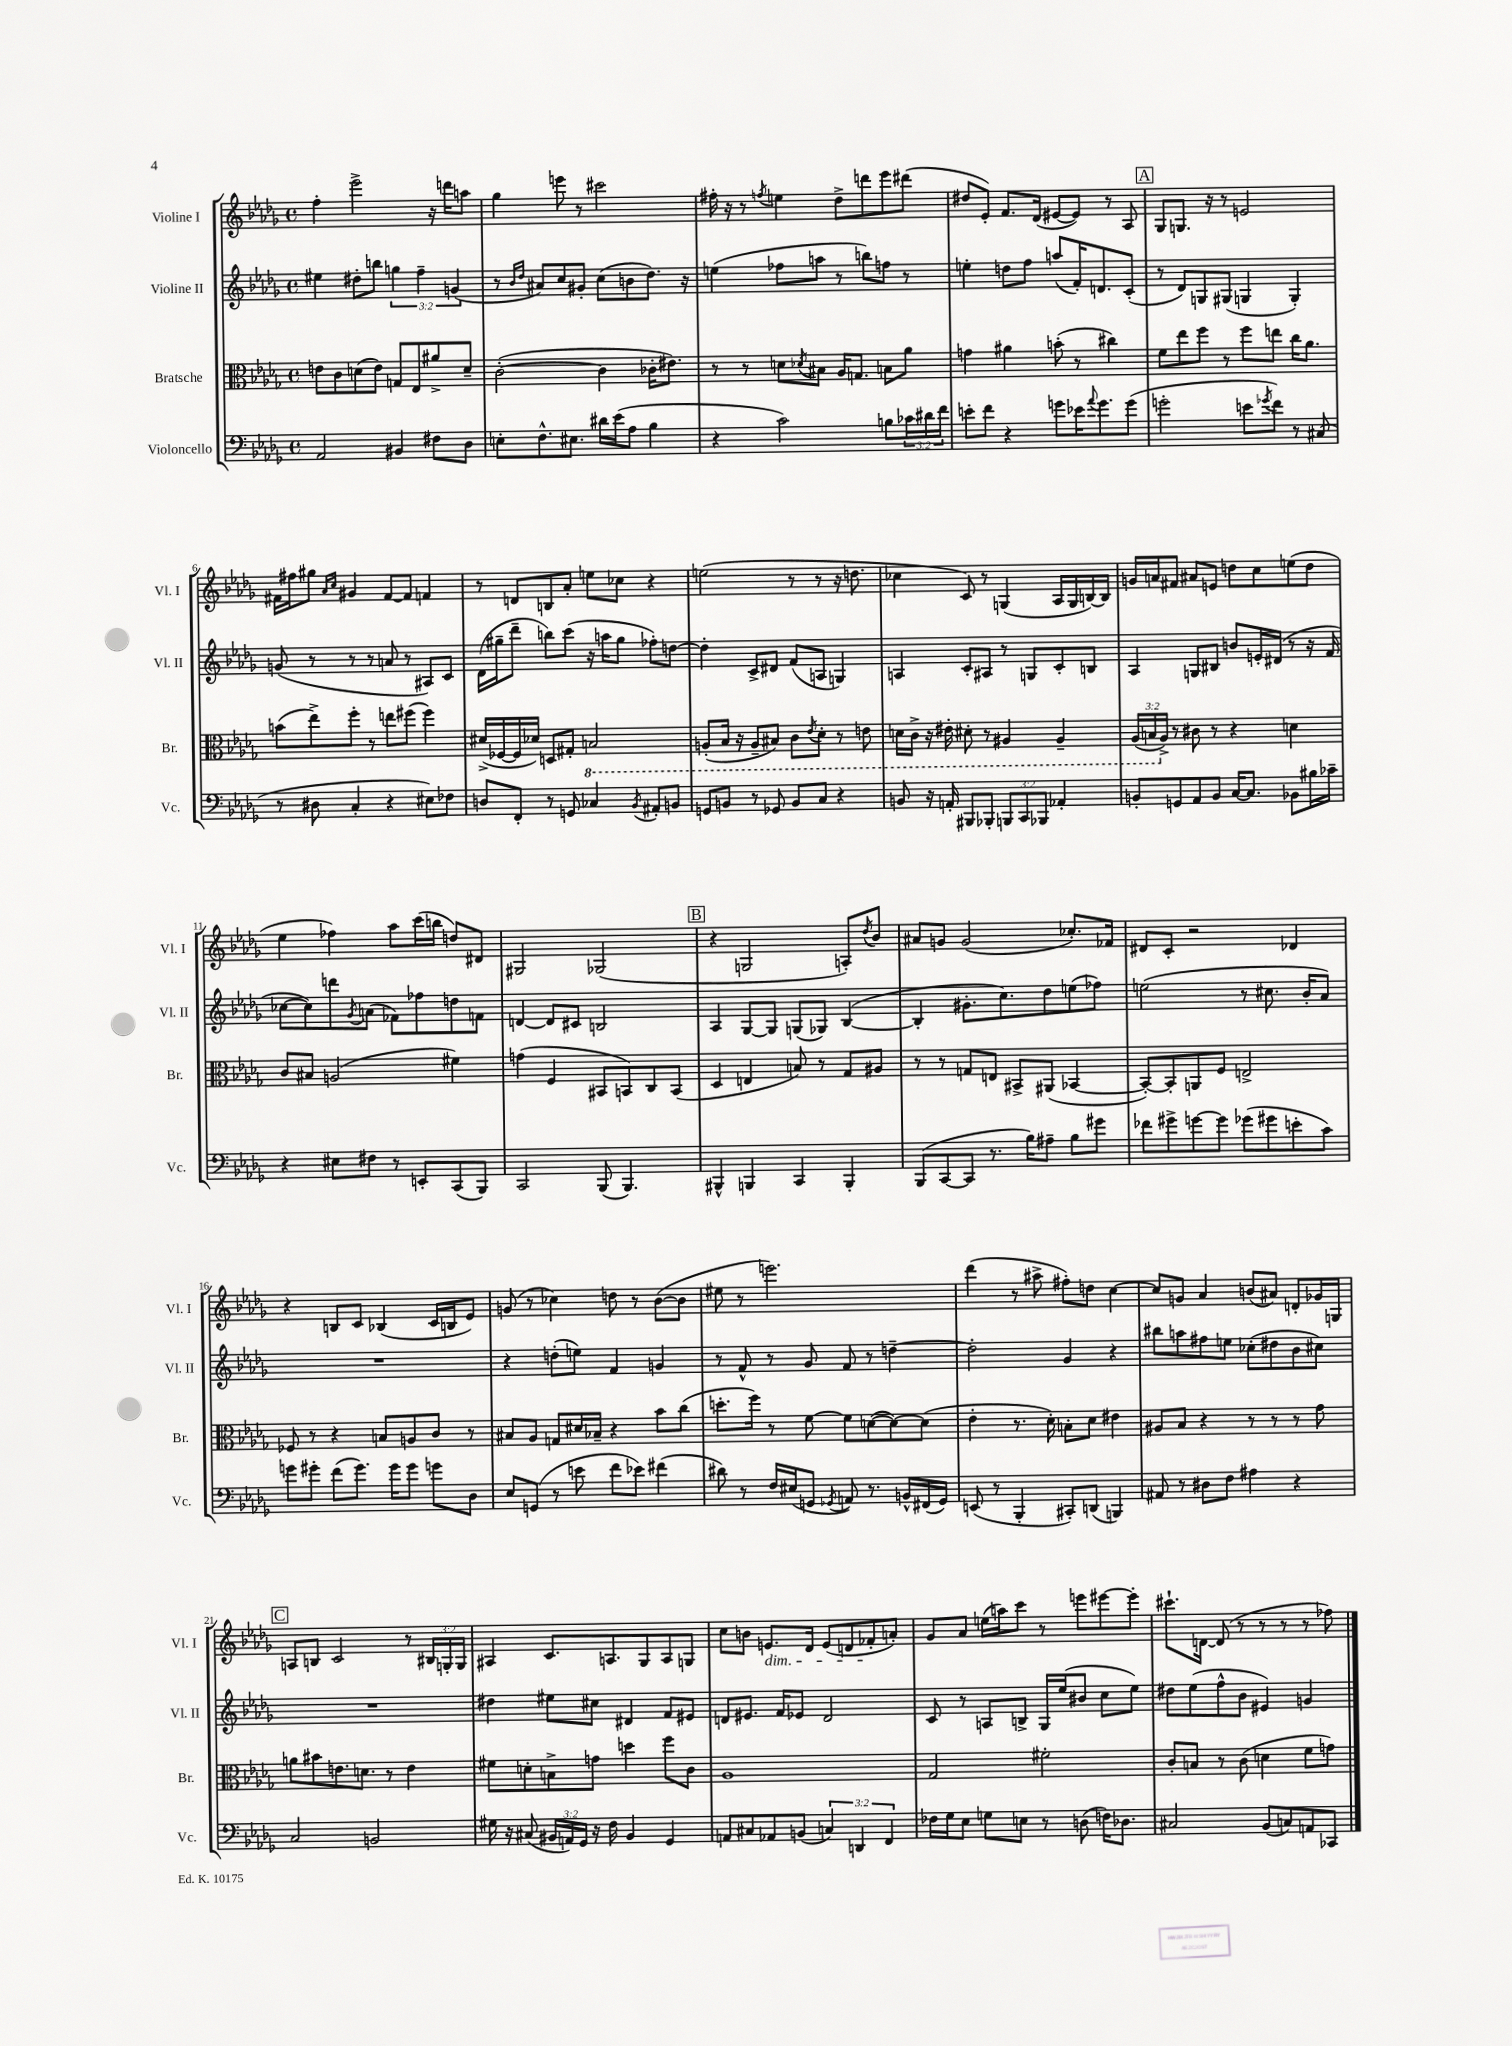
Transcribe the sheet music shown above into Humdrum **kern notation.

**kern	**kern	**kern	**kern
*part4	*part3	*part2	*part1
*staff4	*staff3	*staff2	*staff1
*I"Violoncello	*I"Bratsche	*I"Violine II	*I"Violine I
*I'Vc.	*I'Br.	*I'Vl. II	*I'Vl. I
*clefF4	*clefC3	*clefG2	*clefG2
*k[b-e-a-d-g-]	*k[b-e-a-d-g-]	*k[b-e-a-d-g-]	*k[b-e-a-d-g-]
*M4/4	*M4/4	*M4/4	*M4/4
*met(c)	*met(c)	*met(c)	*met(c)
=1	=1	=1	=1
2AA-/	8en\L	4ee#X\	4ff'\
.	8c\	.	.
.	(8dn\	8dd#X'\L	2eee-^\
.	8e\J)	8bbn\J	.
4BB#X/	8Gn/L	6ggn\	.
.	8E-/	.	.
.	.	6ff~\	.
8F#X\L	8a#X^/	.	16r
.	.	.	16dddn\KL
.	.	(6gn/	.
8D-\J	8d~/J	.	8aan\J
=2	=2	=2	=2
8En'\L	([2c'\	8r	4gg-\
.	.	16qqb-/LL	.
.	.	16qqdd-/JJ	.
8.F^^\	.	8a#X/L)	.
.	.	8cc/	8eeen\
8.E#X\J	.	.	.
.	.	8g#X'/J	8r
16d#X\LL	4c\]	(8cc\L	2ccc#X\
(16e-\J	.	.	.
8A-\J	.	8bn\	.
4B-\	16c-X'\KL	8.dd-\J)	.
.	8.e#X\J)	.	.
.	.	16r	.
=3	=3	=3	=3
4r	8r	(4een\	16ff#X'\
.	.	.	16r
.	8r	.	8r
.	.	.	8qffn/
2c\)	8dn\L	8ff-X\L	4een\
.	8qd-X/	.	.
.	8B#X\J	8aan\J	.
.	16A-/KL	8r	8dd-^\L
.	8.Gn/J	.	.
.	.	8bbn\L)	8dddn\
8Bn\L	8Bn\L	8ffn\J	8eee-\
24c-X\L	8a-\J	8r	(8ddd#X\J
24d#X\	.	.	.
24f\JJ	.	.	.
=4	=4	=4	=4
8en'\L	4gn\	4een'\	8dd#X/L
8f\J	.	.	8e-'/J)
4r	4a#X\	8ddn\L	8.f/L
.	.	8ff\J	.
.	.	.	(16d-/Jk
8gn\L	(8bn'\	(8aan/L	[8e#X/L
16e-X\K	8r	16f'/K)	8e#/J])
8qqa-/	.	.	.
8.g\	.	8.dn/	.
.	4cc#X\)	.	8r
(8g\J	.	(8c'/J	8A-/
!!LO:REH:place=s1:t=A
=5	=5	=5	=5
2gn'\	8f\L	8r	8G-/L
.	8ee-\	8d-/L)	8.Gn/J
.	8ff\J	8Gn/	.
.	.	.	16r
.	8r	(8G#X/J	8r
8en\L	8ff\L	4Gn/	2en/
8qg-X/	.	.	.
8f\J)	8een\J	.	.
8r	16cc\KL	4G'/)	.
.	8.a-\J	.	.
(8C#X/	.	.	.
!!LO:LB:g=z
=6	=6	=6	=6
8r	(8bn\L	(8gn/	16f#X\LL
.	.	.	16ff#X\J
8D#X\	8ee-^\)	8r	8gg#X\J
.	.	.	16qqa-/LL
.	.	.	16qqcc/JJ
4C'/	8ff'\J	8r	4g#X/
.	8r	8r	.
4r	8een\L	8an/	[8f#/L
.	(8ff#X\J	8r	8f#/J]
8E#X\L)	4ff#\)	8A#X/L)	4fn/
8F-X\J	.	8c/J	.
=7	=7	=7	=7
8Dn/L	(16d#X^/LL	(16d-\LL	8r
.	[16F-X/	16gg#X~\J	.
8FF'/J	16F-/]	8ddd-~\J	8dn/L
.	16d-X/JJ)	.	.
8r	8Dn/L	8bbn\L)	8Bn/
8GGn/	8G#X'/J	(8ccc\J	8a-'/J
*	*8ba	*	*
4C-X/	2BBn/	16r	8een\L
.	.	16aan\KL	.
.	.	8gg#\J	8cc-X\J
8qBB-/	.	.	.
8AA#X'/L	.	8ff-X'\L)	4r
8BBn/J	.	[8ddn\J	.
=8	=8	=8	=8
8GGn/L	(8AAn'/L	4dd'\]	(2een\
8BBn/J	16BB-/Jk	.	.
.	16r	.	.
8r	8AA~/L	8c^/L	.
8GG-X/	8BB#X/J)	8d#X/J	.
8BB/L	8C\L	(8f/L	8r
.	8qE-/	.	.
8C/J	8D-'\J	8An/J	8r
4r	8r	4Gn/)	16r
.	.	.	8.ddn\
.	8En\	.	.
=9	=9	=9	=9
8BBn/	16Dn\LL	4An/	4cc-X\
.	16C^\JJ	.	.
16r	16r	.	.
16AAn'/	16E#X'\	.	.
8BBB#X/L	8D#X'\	8c'/L	8c/)
8BBB-X'/J	8r	8A#X/J	8r
12BBBn/L	4AA#X/	8r	(4Gn/
12CC/	.	.	.
.	.	8Gn/L	.
12BBB-X/J	.	.	.
4AA-X'/	4AA#~/	8c'/	16A-/LL
.	.	.	16G/
.	.	8Bn/J	[16Bn/)
.	.	.	16B/JJ]
=10	=10	=10	=10
8BBn'/L	(24AA-/LL	4A-/	16gn/LL
.	24BBn/	.	.
.	.	.	16an/J
*	*X8ba	*	*
.	24A-^/JJ)	.	.
8GGn/	8r	.	8f#X/J
8AA-/	8c#X\	8Gn/L	8a#X/L
8BB/J	8r	8B#X/J	8en/J
[16C/KL	4r	8bn/L	8ddn\L
8.C/J]	.	.	.
.	.	16en'/L	8cc\
.	.	(16d#X/JJ	.
8BB-X\L	4dn\	8r	(8een\
16B#X\L	.	16r	8dd\J
16c-X~\JJ	.	16f/	.
!!LO:LB:g=z
=11	=11	=11	=11
4r	8c/L	[8cc-X\L	4ee-\
.	8B#X/J	8cc-\])	.
8E#X\L	(2An/	8dddn\	4ff-X\)
.	.	8qg-/	.
8F#X\J	.	(8an\J	.
8r	.	8f-X\L)	8aa-\L
8EEn'/L	.	8ff-X\	(16ccc\L
.	.	.	16bbn\JJ
(8CC/	4f#X\)	8ddn\	8ddn/L)
8BBB-/J)	.	8fn\J	8d#X/J
=12	=12	=12	=12
2CC/	(4gn\	[4dn/	2G#X/
.	4F/	8d/L]	.
.	.	8c#X/J	.
(8BBB-/	8BB#X/L	2Bn/	(2G-X/
4.BBB-/)	8BBn/)	.	.
.	8C/	.	.
.	(8BB/J	.	.
!!LO:REH:place=s1:t=B
=13	=13	=13	=13
4BBB#X^^/	4D-/	4A-/	4r
4BBBn/	4En/	[8G-/L	2Gn/
.	.	8G-/J]	.
4CC/	8Bn/)	(8Gn/L	.
.	8r	8G-X/J)	.
4BBB'/	8G-/L	([4B-/	8An'/L)
.	.	.	8qdd-/
.	8A#X/J	.	8b-/J
=14	=14	=14	=14
(8BBB-/L	8r	4B-'/]	8a#X/L
[8CC/	8r	.	8gn/J
8CC/J]	8Gn/L	8.g#X'\L	(2g/
8.r	8En/J	.	.
.	.	8.cc\)	.
.	8BB#X^/L	.	.
16B-\KL)	.	.	.
8A#X~\J	(8AA#X/J	8dd-\	.
8B-\L	[4BB-X/	(8een\	8.cc-X'/L)
8g#X\J	.	8ff-X\J)	.
.	.	.	16f-X/Jk
=15	=15	=15	=15
8f-X\L	8BB-'/L_)	(2een\	8d#X/L
8g#X^\	8BB-'/]	.	8c'/J
[8gn\	8AAn/	.	2r
8g\J]	8F/J	.	.
(8g-X\L	2En^/	8r	.
8g#X\	.	8.cc#X\	.
8en'\	.	.	4d-X/
.	.	16b-'/KL	.
8c\J)	.	8a-/J)	.
!!LO:LB:g=z
=16	=16	=16	=16
8gn\L	8F-X/	1r	4r
8g#X'\J	8r	.	.
(8f\L	4r	.	8Bn/L
8.g#\J)	.	.	8c/J
.	8Bn/L	.	(4B-X/
16g#\KL	.	.	.
8g#\J	8An/	.	.
8gn\L	8c/J	.	16c/LL
.	.	.	16Bn/J
8D-\J	8r	.	8e-/J)
=17	=17	=17	=17
8E-/L	8B#X/L	4r	(8gn/
(8GGn/J	8A-/J	.	8r
8r	8Gn/L	(8ddn'\L	4cc-X\)
8en\	16d#X/L	8een\J)	.
.	16B-X~/JJ	.	.
8f\L	4r	4f/	8ddn\
8e-X\J)	.	.	8r
(4f#X\	8b-\L	4gn/	([8b-\L
.	(8cc\J	.	8b-\J]
=18	=18	=18	=18
8d#X\)	8.ddn'\L	8r	8ee#X\
8r	.	8f^^/	8r
.	16ff\Jk)	.	.
16F/LL	8r	8r	2.eeen\)
(16E#X/J	.	.	.
8GGn/J	[8f\	8g-/	.
8qGG-X/	.	.	.
8AAn/)	8f\L]	8f/	.
8.r	([8dn\	8r	.
.	8d\_)	[4ddn~\	.
16BBn^^/LL	.	.	.
(16FF#X/	(8d\J]	.	.
16GG-/JJ)	.	.	.
=19	=19	=19	=19
(8EEn/	4e-'\	2dd'\]	(4ddd-\
8r	.	.	.
4BBB-'/	8.r	.	8r
.	.	.	8aa#X^\
.	16d-'\)	.	.
8CC#X'/L)	8Bn'\L	4g-/	8ff#X'\L)
(8DDn/J	8d-\J	.	8ddn\J
4BBBn/)	4e#X\	4r	[4cc\
=20	=20	=20	=20
8AA#X/	8A#X/L	8bb#X\L	8cc/L]
8r	8B-/J	8aan\	8gn/J
8D#X\L	4r	8ff#X\	4a-/
8F\J	.	8een\J	.
4A#X\	8r	(8cc-X'\L	(8bn/L
.	8r	8dd#X\	8a#X/J)
4r	8r	8b-\	8dn'/L
.	8g-\	8cc#X\J)	16g-X/L
.	.	.	16Gn/JJ
!!LO:LB:g=z
!!LO:REH:place=s1:t=C
=21	=21	=21	=21
2C/	8an\L	1r	8An/L
.	8b#X\	.	8Bn/J
.	8.en\	.	2c/
.	8.dn\J	.	.
2BBn/	.	.	.
.	8r	.	.
.	4e\	.	8r
.	.	.	24B#X/LL
.	.	.	24Gn'/
.	.	.	24G/JJ
=22	=22	=22	=22
16G#X\	8f#X\L	4dd#X\	4A#X/
16r	.	.	.
(8C#X/	8dn'\	.	.
24BB#X/LL	8Bn^\	8ee#X\L	8.c/L
24AAn/)	.	.	.
24GG-/JJ	.	.	.
16r	8gn\J	8cc#X\J	.
16F\	.	.	8.An/
4BB#/	4ddn\	4d#X/	.
.	.	.	8G-/
4GG-/	8ff\L	8f/L	8A/
.	8c\J	8e#X/J	8Gn/J
=23	=23	=23	=23
8AAn/L	1A-	8dn/L	8cc\L
8C#X/	.	8.e#X/J	8bn\J
!	!	!	!LO:TX:b:i:t=dim.
8AA-X/	.	.	8.en/L
.	.	16f/KL	.
(8BBn/J	.	8e-X/J	.
.	.	.	16d-/Jk
6Cn/)	.	2d/	(8e/L
.	.	.	8dn/
6DDn/	.	.	.
.	.	.	8f-X'/
6FF/	.	.	.
.	.	.	8an'/J)
=24	=24	=24	=24
16F-X\LL	2G-/	8c/	8g-/L
16G-\J	.	.	.
8E-\J	.	8r	8a-/J
8Gn\L	.	8An/L	(16een\LL
.	.	.	16aan\J)
8En\J	.	8Bn^/J	8ccc\J
8r	2f#X'\	16G-/LL	8r
.	.	(16ee-/J	.
(8Dn\	.	8b#X/J	8eeen\L
16Fn\KL)	.	8cc\L	[8eee#X\
8.D-X\J	.	.	.
.	.	8ee-\J)	8eee#'\J]
=25	=25	=25	=25
2C#X/	8c'/L	8dd#X\L	8.ccc#X`\L
.	8Bn/J	(8ee-\	.
.	.	.	[16dn\Jk
.	8r	8ff^^\	(8d/]
.	(8c\	8b-\J	8r
(8BB-/L	4dn\	4e#X/)	8r
8Cn/)	.	.	8r
8AAn/	8f\L	4gn/	8r
8CC-X/J	8gn\J)	.	8ff-X\)
==	==	==	==
*-	*-	*-	*-
